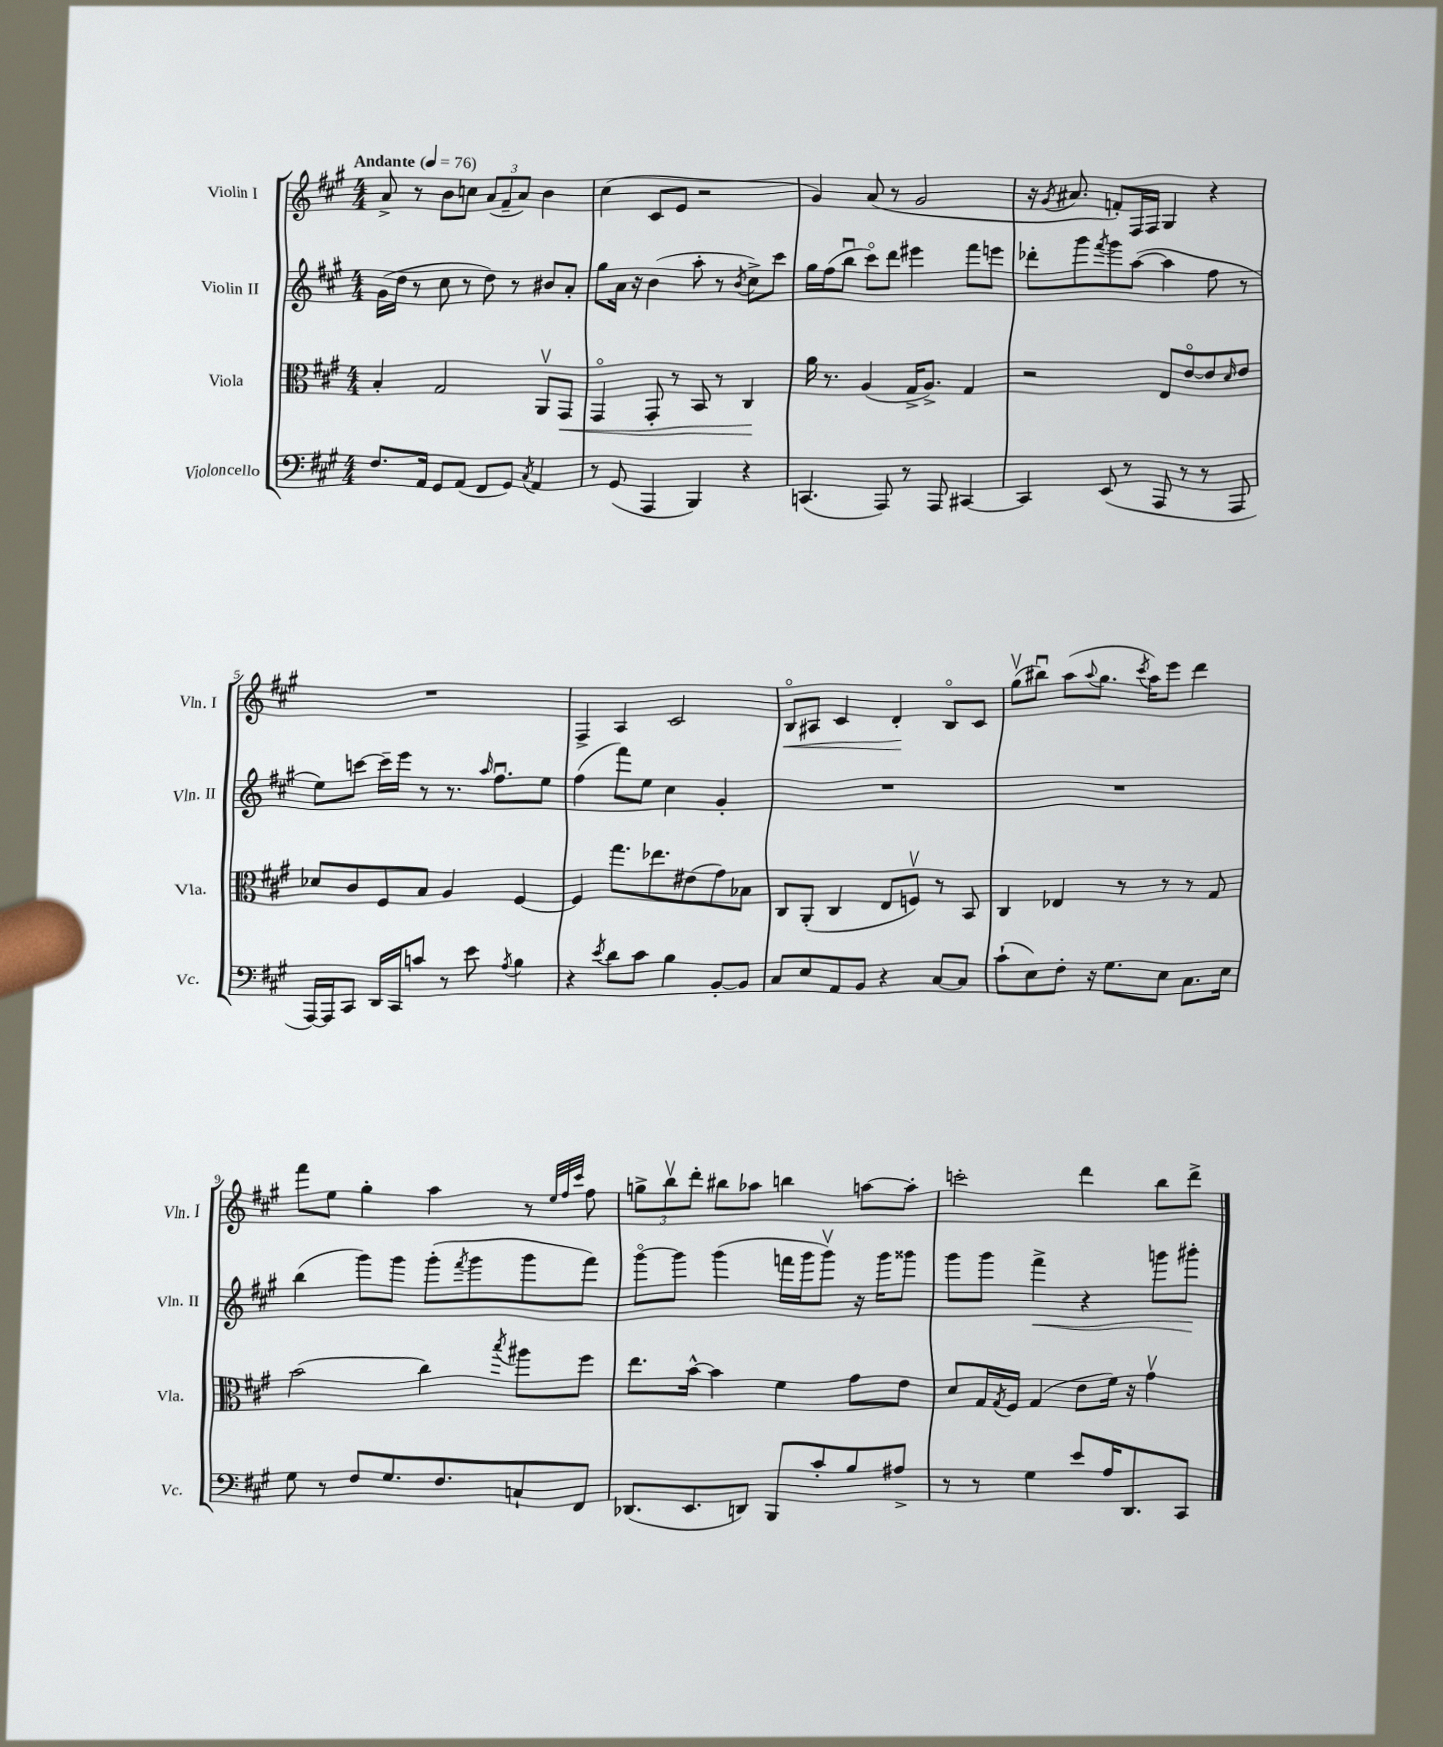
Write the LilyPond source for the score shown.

<<
\new StaffGroup <<
\new Staff = "s0" \with { instrumentName = "Violin I" shortInstrumentName = "Vln. I" } {
    \clef treble \key a \major \numericTimeSignature \time 4/4 \tempo "Andante" 4 = 76
    a'8-> r8 b'8 c''8 \tuplet 3/2 { a'8( fis'8-- a'8) } b'4 |
    cis''4( cis'8 e'8 r2 |
    gis'4) a'8( r8 gis'2 |
    r16 \acciaccatura { gis'8 } ais'8. f'8-.) fis16 fis16 gis4 r4 |
    R1 |
    fis4-> a4 cis'2 |
    b8\flageolet\< ais8 cis'4 d'4-.\! b8\flageolet cis'8 |
    gis''8\upbow( bis''8\downbow) a''8( \appoggiatura { a''8 } gis''8. \acciaccatura { cis'''8 } a''16) e'''8 d'''4 |
    fis'''8 e''8 gis''4-. a''4 r8 \grace { e''32 fis''32 cis'''32 } fis''8 |
    \tuplet 3/2 { g''8-> b''8\upbow d'''8-. } bis''8 aes''8 b''4 a''8~ a''8-. |
    c'''2-. d'''4 b''8 d'''8-> \bar "|." |
}
\new Staff = "s1" \with { instrumentName = "Violin II" shortInstrumentName = "Vln. II" } {
    \clef treble \key a \major \numericTimeSignature \time 4/4
    gis'16( d''16 r8 cis''8 r8 d''8) r8 bis'8 a'8-. |
    gis''8 a'16 r16 b'4( a''8-. r8 \acciaccatura { b'8 } cis''8->) cis'''8 |
    gis''16 fis''16( b''8\downbow cis'''8\flageolet) d'''8 eis'''4 fis'''8 e'''8 |
    des'''8-. gis'''8 \acciaccatura { fis'''8 } gis'''8 a''8~( a''4 fis''8 r8 |
    e''8) c'''8~ c'''16-- e'''16 r8 r8. \grace { a''16 } fis''8.\downbow e''8 |
    fis''4( fis'''8) e''8 cis''4 gis'4-. |
    R1 |
    R1 |
    b''4( gis'''8) gis'''8 gis'''8-.( \acciaccatura { fis'''8 } gis'''8 gis'''8 fis'''8) |
    gis'''8~\flageolet gis'''8 gis'''4( f'''16 gis'''16 gis'''8\upbow) r16 gis'''16 gisis'''8 |
    gis'''8 gis'''8 fis'''4->\< r4 g'''8 gis'''8-.\! \bar "|." |
}
\new Staff = "s2" \with { instrumentName = "Viola" shortInstrumentName = "Vla." } {
    \clef alto \key a \major \numericTimeSignature \time 4/4
    b4-. gis2 a,8\upbow gis,8\< |
    gis,4\flageolet gis,8-. r8 b,8 r8 cis4\! |
    a'16 r8. a4( gis16-> a8.->) gis4 |
    r2 e8 e'8~\flageolet e'8 \grace { d'16 } e'8 |
    des'8 cis'8 fis8 b8 a4 fis4~ |
    fis4 gis''8. ees''8. eis'8( gis'8) bes8 |
    cis8 a,8-.( cis4 e8 f8\upbow) r8 b,8 |
    cis4 ees4 r8 r8 r8 gis8 |
    b'2( cis''4) \acciaccatura { b''8 } ais''8 fis''8 |
    e''8. b'16~-^ b'4 fis'4 gis'8 e'8 |
    d'8 gis16 \acciaccatura { gis8 } fis16 gis4( e'8 fis'16) r16 gis'4\upbow \bar "|." |
}
\new Staff = "s3" \with { instrumentName = "Violoncello" shortInstrumentName = "Vc." } {
    \clef bass \key a \major \numericTimeSignature \time 4/4
    fis8. a,16 gis,8 a,8( fis,8 gis,8) \acciaccatura { cis8 } a,4 |
    r8 gis,8( a,,4 b,,4) r4 |
    c,4.( a,,8) r8 a,,8 cis,4~ |
    cis,4 e,8( r8 a,,8 r8 r8 a,,8 |
    a,,16~) a,,16 cis,8 d,16 cis,16 c'8 r8 e'8 \acciaccatura { a8 } b4 |
    r4 \acciaccatura { e'8 } d'8 cis'8 b4 b,8~-. b,8 |
    cis8 e8 a,8 b,8 r4 cis8~ cis8 |
    cis'8-!( e8) fis8-. r16 gis8. e8 cis8. e16 |
    gis8 r8 fis8 gis8. fis8. c8-! fis,8 |
    des,8.( e,8. d,8) b,,8 cis'8-. b8 ais8-> |
    r8 r8 gis4 e'8 a16 d,8. cis,8 \bar "|." |
}
>>
>>
